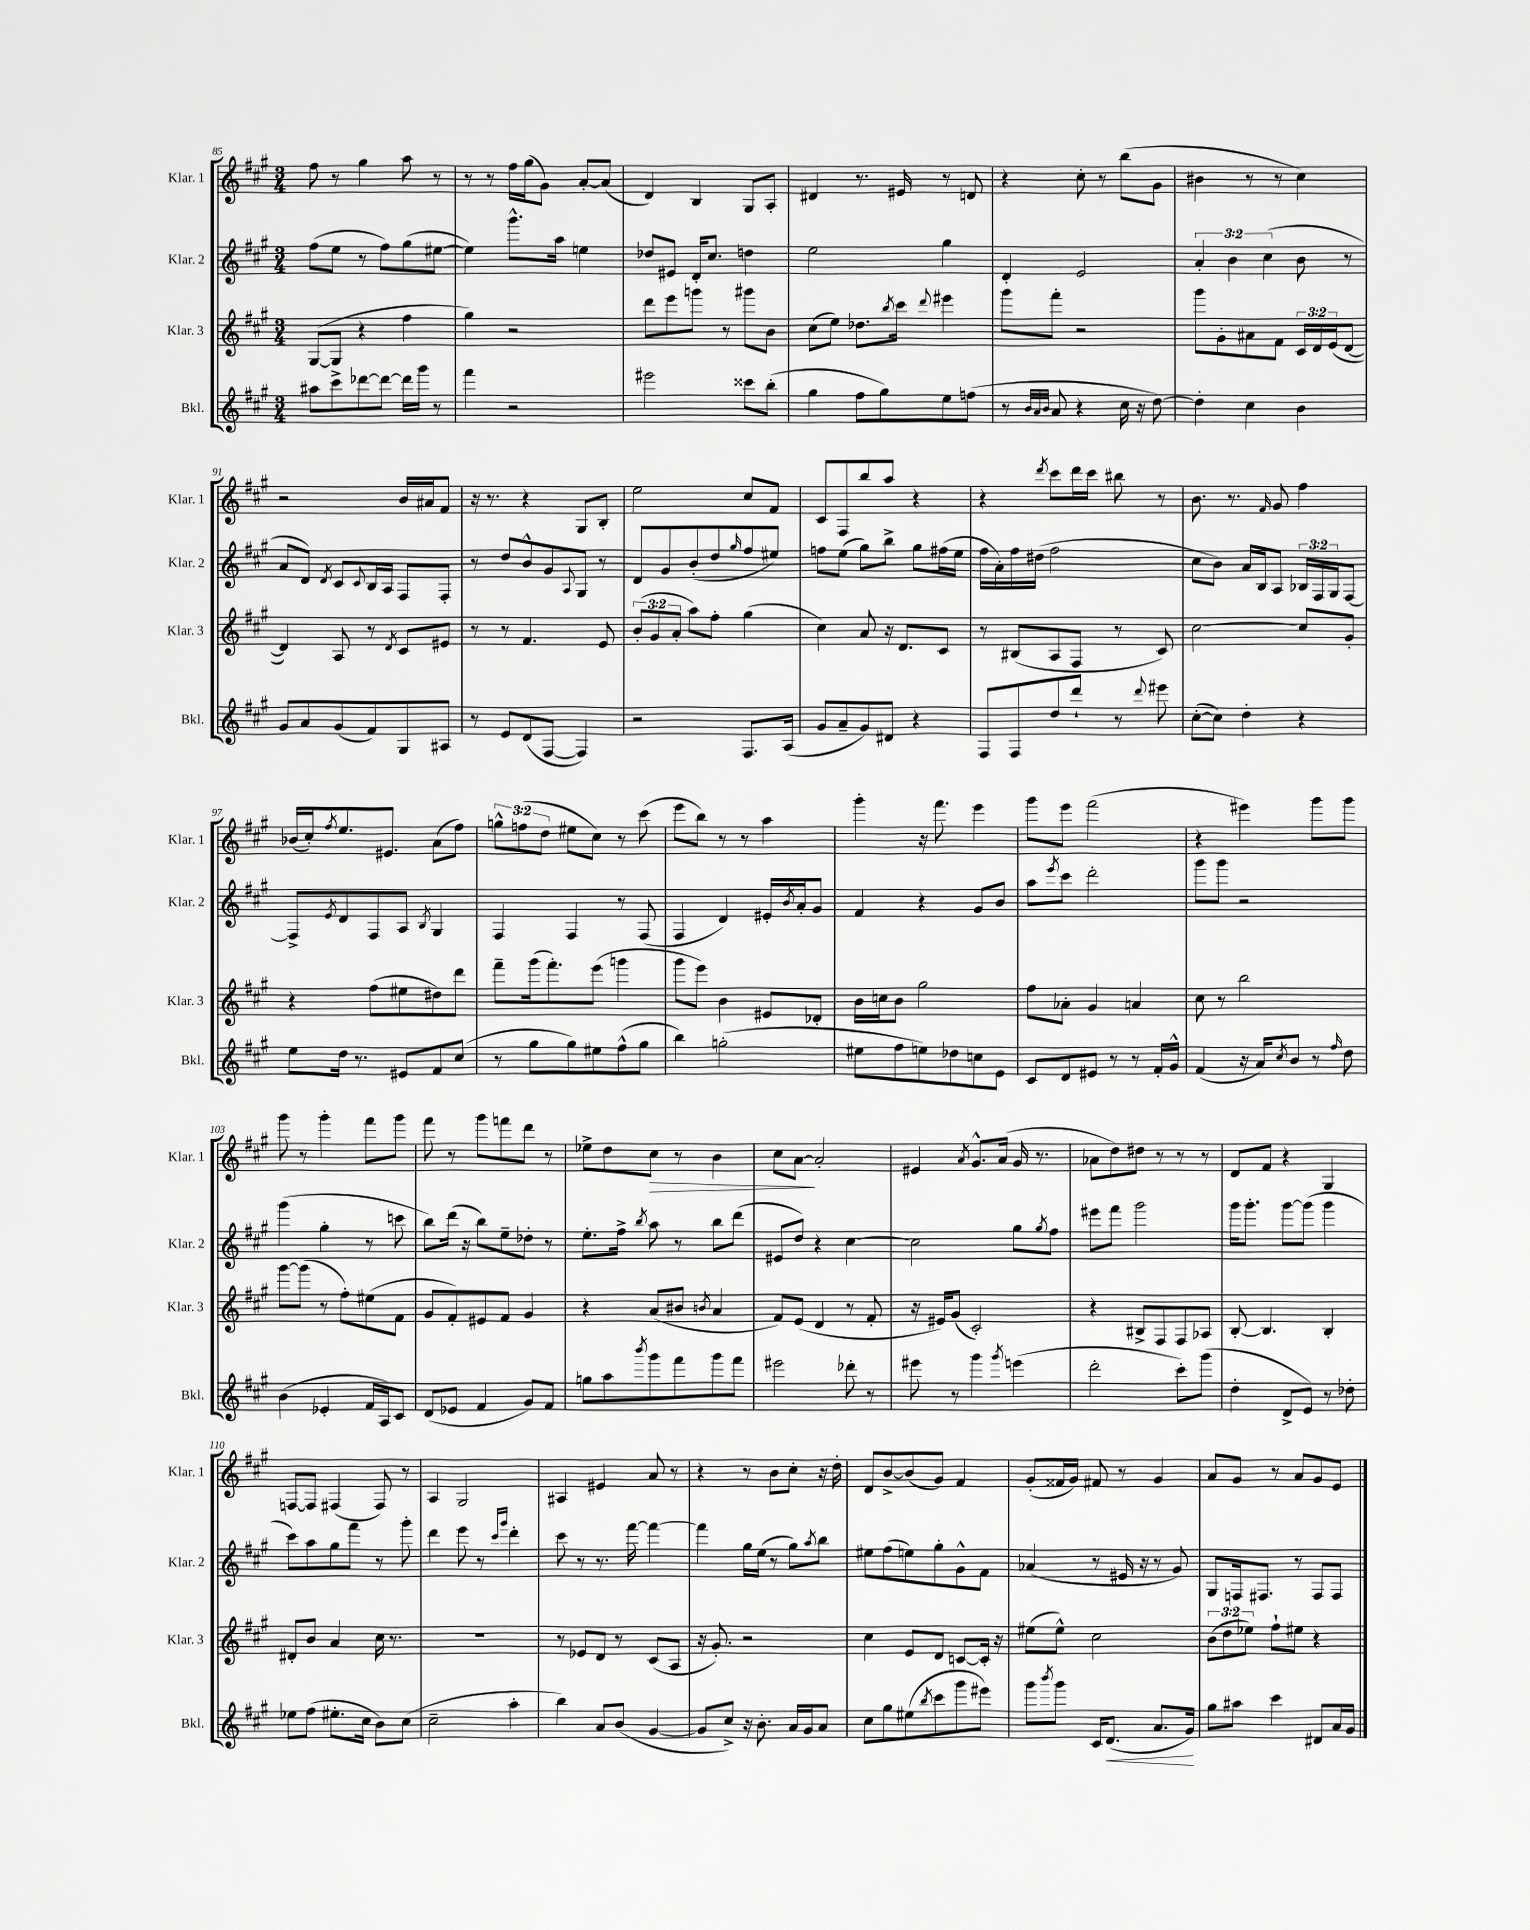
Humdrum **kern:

**kern	**kern	**kern	**kern
*staff4	*staff3	*staff2	*staff1
*clefG2	*clefG2	*clefG2	*clefG2
*k[f#c#g#]	*k[f#c#g#]	*k[f#c#g#]	*k[f#c#g#]
*M3/4	*M3/4	*M3/4	*M3/4
8aa#	([8G#	(8ff#	8ff#
8ccc#^	8G#]	8ee	8r
[8ddd-	4r	8r	4gg#
8ddd-_	.	8ff#)	.
16ddd-]	4ff#	(8gg#	8aa
16ggg#	.	.	.
8r	.	[8ee#	8r
=	=	=	=
4fff#	4gg#)	4ee#])	8r
.	.	.	8r
2r	2r	8.ggg#^^	16ff#
.	.	.	(16gg#
.	.	.	8g#)
.	.	16aa	.
.	.	4ee	[8a'
.	.	.	(8a]
=	=	=	=
2eee#	8ddd	8dd-	4d)
.	8eee	8e#	.
.	8ggg	16d'	4B
.	.	8.cc#	.
.	8r	.	.
8ccc##	8ggg#	4dd	8G#
(8bb'	8b	.	8A'
=	=	=	=
4gg#	(8cc#	2ee	4d#
.	8ee)	.	.
8ff#	8.dd-	.	8.r
8gg#)	.	.	.
.	8qbb	.	.
.	16ccc#	.	16e#
.	8qqddd	.	.
8ee	4eee#	4gg#	8r
(8ff	.	.	8d
=	=	=	=
8r	8ggg#	4d'	4r
32qqb	.	.	.
32qqa	.	.	.
32qqb	.	.	.
8a	8fff#'	.	.
4r	2r	2e	8cc#'
.	.	.	8r
16cc#	.	.	(8bb
16r	.	.	.
[8dd)	.	.	8g#
=	=	=	=
4dd']	8ggg#	6a'	4b#
.	8g#'	.	.
.	.	6b	.
4cc#	8a#	.	8r
.	.	(6cc#	.
.	8f#	.	8r
4b	24c#	8b	4cc#)
.	24d	.	.
.	(24e	.	.
.	[8d	8r	.
=	=	=	=
8g#	4d])	8a	2r
8a	.	8d)	.
.	.	8qd	.
(8g#	8A	8c#	.
.	.	8qqc#	.
8f#)	8r	16B	.
.	.	16A	.
.	8qd	.	.
8G#	8c#	8F#	16b
.	.	.	16a#
8A#	8e#	8F#'	8f#
=	=	=	=
8r	8r	8r	16r
.	.	.	8.r
8e	8r	8dd	.
(8d	4.f#	8b^^	4r
[8F#	.	8g#	.
.	.	8qqA	.
4F#])	.	8G#	8G#
.	8e	8r	8B'
=	=	=	=
2r	(12b'	8d	2ee
.	12g#	.	.
.	.	8g#	.
.	12a'	.	.
.	8aa)	(8b'	.
.	8ff#'	8dd	.
.	.	16qqgg#	.
8.F#	(4gg#	8ff#	8cc#
.	.	8ee#)	8f#
(16A	.	.	.
=	=	=	=
8g#	4cc#)	8ff	8c#
8a~	.	(8ee	8F#
8g#)	8a	8gg#)	8bb
8d#	16r	8bb^	8aa
.	8.d	.	.
4r	.	8gg#	4r
.	8c#	(16ff#	.
.	.	16ee	.
=	=	=	=
8F#	8r	16ff#	4r
.	.	16a')	.
8F#	(8B#	16ff#	.
.	.	(16dd#	.
.	.	.	8qddd
8dd	8A	2ff#	8ccc#
8ddd`	8F#	.	16ddd
.	.	.	16ccc#
8r	8r	.	8bb#
8qqddd	.	.	.
8eee#	8c#)	.	8r
=	=	=	=
([8cc#'	[2cc#	8cc#	8.b
8cc#])	.	8b)	.
.	.	.	8.r
4dd'	.	16a	.
.	.	16B	.
.	.	.	16qqf#
.	.	8A	8g#
4r	8cc#]	24B-	4ff#
.	.	24F#	.
.	.	24G#	.
.	8g#'	[8F#	.
=	=	=	=
8ee	4r	8F#^]	(16b-
.	.	.	16cc#')
.	.	8qe	8qff#
16dd	.	8d	8.ee
8.r	.	.	.
.	(8ff#	8F#	.
.	.	.	8.e#
8e#	8ee#	8A	.
.	.	8qB	.
8f#	8dd#)	4G#	(8a
(8cc#	8ddd	.	8ff#)
=	=	=	=
8r	8fff#~	4F#	12gg^^
.	.	.	(12ff
8gg#	(16ggg#	.	.
.	.	.	12dd
.	8.fff#')	.	.
8gg#)	.	4F#	8ee#
8ee#	(8eee	.	8cc#)
(8ff#^^	4ggg	8r	8r
8gg#	.	(8F#	(8ccc#
=	=	=	=
4bb)	8ggg#	4F#	8eee
.	8eee)	.	8bb)
(2gg'	4b	4d)	8r
.	.	.	8r
.	8e#	16e#'	4aa
.	.	8qb	.
.	.	16a'	.
.	8d-'	8g#	.
=	=	=	=
8ee#	16b	4f#	4ggg#'
.	16cc	.	.
8ff#	8b	.	.
8ee)	2gg#	4r	16r
.	.	.	8.fff#
8dd-	.	.	.
8cc	.	8g#	4eee
8e	.	8b	.
=	=	=	=
8c#	8ff#	8aa	8ggg#
.	.	8qeee	.
8d	8a-'	8ccc#	8eee
8e#	4g#	2ddd'	(2fff#
8r	.	.	.
8r	4a	.	.
16f#'	.	.	.
16g#^^	.	.	.
=	=	=	=
(4f#	8cc#	8ggg#	4r
.	8r	8ggg#	.
16r	2bb	2r	4eee#)
16a)	.	.	.
8qcc#	.	.	.
8b	.	.	.
8r	.	.	8ggg#
16qqff#	.	.	.
8dd	.	.	8ggg#
=	=	=	=
(4b	[8ggg#	(4ggg#	8ggg#
.	(8ggg#]	.	8r
4e-'	8r	4gg#'	4ggg#'
.	8ff#')	.	.
16f#	(8ee#	8r	8fff#
16A)	.	.	.
8c#	8f#	8ccc	8ggg#
=	=	=	=
(8d	8g#	8bb)	8fff#
8e-	8f#')	(16ddd	8r
.	.	16r	.
4f#	8e#	8bb)	8ggg#
.	8f#	8ee~	8fff
8g#)	4g#	8dd-'	8ddd
8f#	.	8r	8r
=	=	=	=
8gg	4r	8.ee'	8ee-^
8aa	.	.	8dd
.	.	16ff#^	.
8qbbb	.	8qbb	.
8ggg#	(8a	8aa	8cc#
8fff#	8b#	8r	8r
.	8qb	.	.
8ggg#	4a	8bb	4b
8fff#	.	(8ddd	.
=	=	=	=
2eee#	8f#)	8e#	8cc#
.	(8e	8dd)	[8a
.	4d	4r	2a']
8ddd-'	8r	[4cc#	.
8r	8f#'	.	.
=	=	=	=
8eee#	16r	2cc#]	4e#
.	16e#)	.	.
8r	(8g#	.	.
.	.	.	8qa
4ggg#	2c#')	.	8.g#^^
.	.	.	(16a
8qggg#	.	.	.
(4eee	.	8gg#	16g#
.	.	.	8.r
.	.	8qgg#	.
.	.	8ff#	.
=	=	=	=
2ddd'	4r	8eee#	8a-
.	.	8fff#	8dd)
.	8B#^	2ggg#	8dd#
.	8F#	.	8r
8ccc#')	8F#	.	8r
(8ggg#	8A-	.	8r
=	=	=	=
4dd'	[8B'	16ggg#	8d
.	.	8.ggg#'	.
.	4.B]	.	8f#
8d^	.	[8ggg#	4r
8e)	.	(8ggg#]	.
8r	4B'	4ggg#	4G#
8dd-'	.	.	.
=	=	=	=
8ee-	8d#'	8ccc#)	[8F
(8ff#	8b	8aa	8F]
8.ee#'	4a	8gg#	(4F#
.	.	8fff#	.
16cc#	.	.	.
8b)	16cc#	8r	8F#)
.	8.r	.	.
(8cc#	.	8ggg#'	8r
=	=	=	=
2cc#~	2.r	4ddd	4A
.	.	8eee	2G#
.	.	8r	.
.	.	16qqccc#	.
.	.	16qqggg#	.
4aa'	.	4ddd'	.
=	=	=	=
4bb)	8r	8ccc#	4A#
.	8e-	8r	.
8a	8d	8.r	4e#
(8b	8r	.	.
.	.	[16fff#	.
[4g#	(8c#	4fff#_	8a
.	8A	.	8r
=	=	=	=
8g#]	16r	4fff#]	4r
.	8.g#')	.	.
8cc#^)	.	.	.
16r	2r	16gg#	8r
8.b'	.	(16ee	.
.	.	8r	8b
16a	.	8gg#)	8cc#'
16g#	.	.	.
.	.	8qaa	.
8a	.	8bb	16r
.	.	.	16dd'
=	=	=	=
8cc#	4cc#	8ee#	8d
8gg#	.	(8ff#	[8b^
(8ee#	8e	8ee)	(8b]
8qbb	.	.	.
8ccc#	8d	8gg#'	8g#)
8ggg#	[8c	8g#^^	4f#
8eee#)	16c']	8f#	.
.	16r	.	.
=	=	=	=
8ggg#	(8ee#	(4a-	(8g#'
8qbbb	.	.	.
8ggg#	8ee#^^)	.	16f##
.	.	.	16g#)
16c#	2cc#	8r	8f#
(8.d	.	.	.
.	.	16e#	8r
.	.	16r	.
8.a	.	8r	4g#
.	.	8g#)	.
16g#)	.	.	.
=	=	=	=
8gg#	(12b	8G#	8a
.	12dd	.	.
8aa#	.	16F	8g#
.	12ee-)	.	.
.	.	8.F#	.
4ccc#	8ff#`	.	8r
.	8ee#	8r	8a
8d#	4r	8F#	8g#
16a	.	8F#	8e
16g#	.	.	.
==	==	==	==
*-	*-	*-	*-
